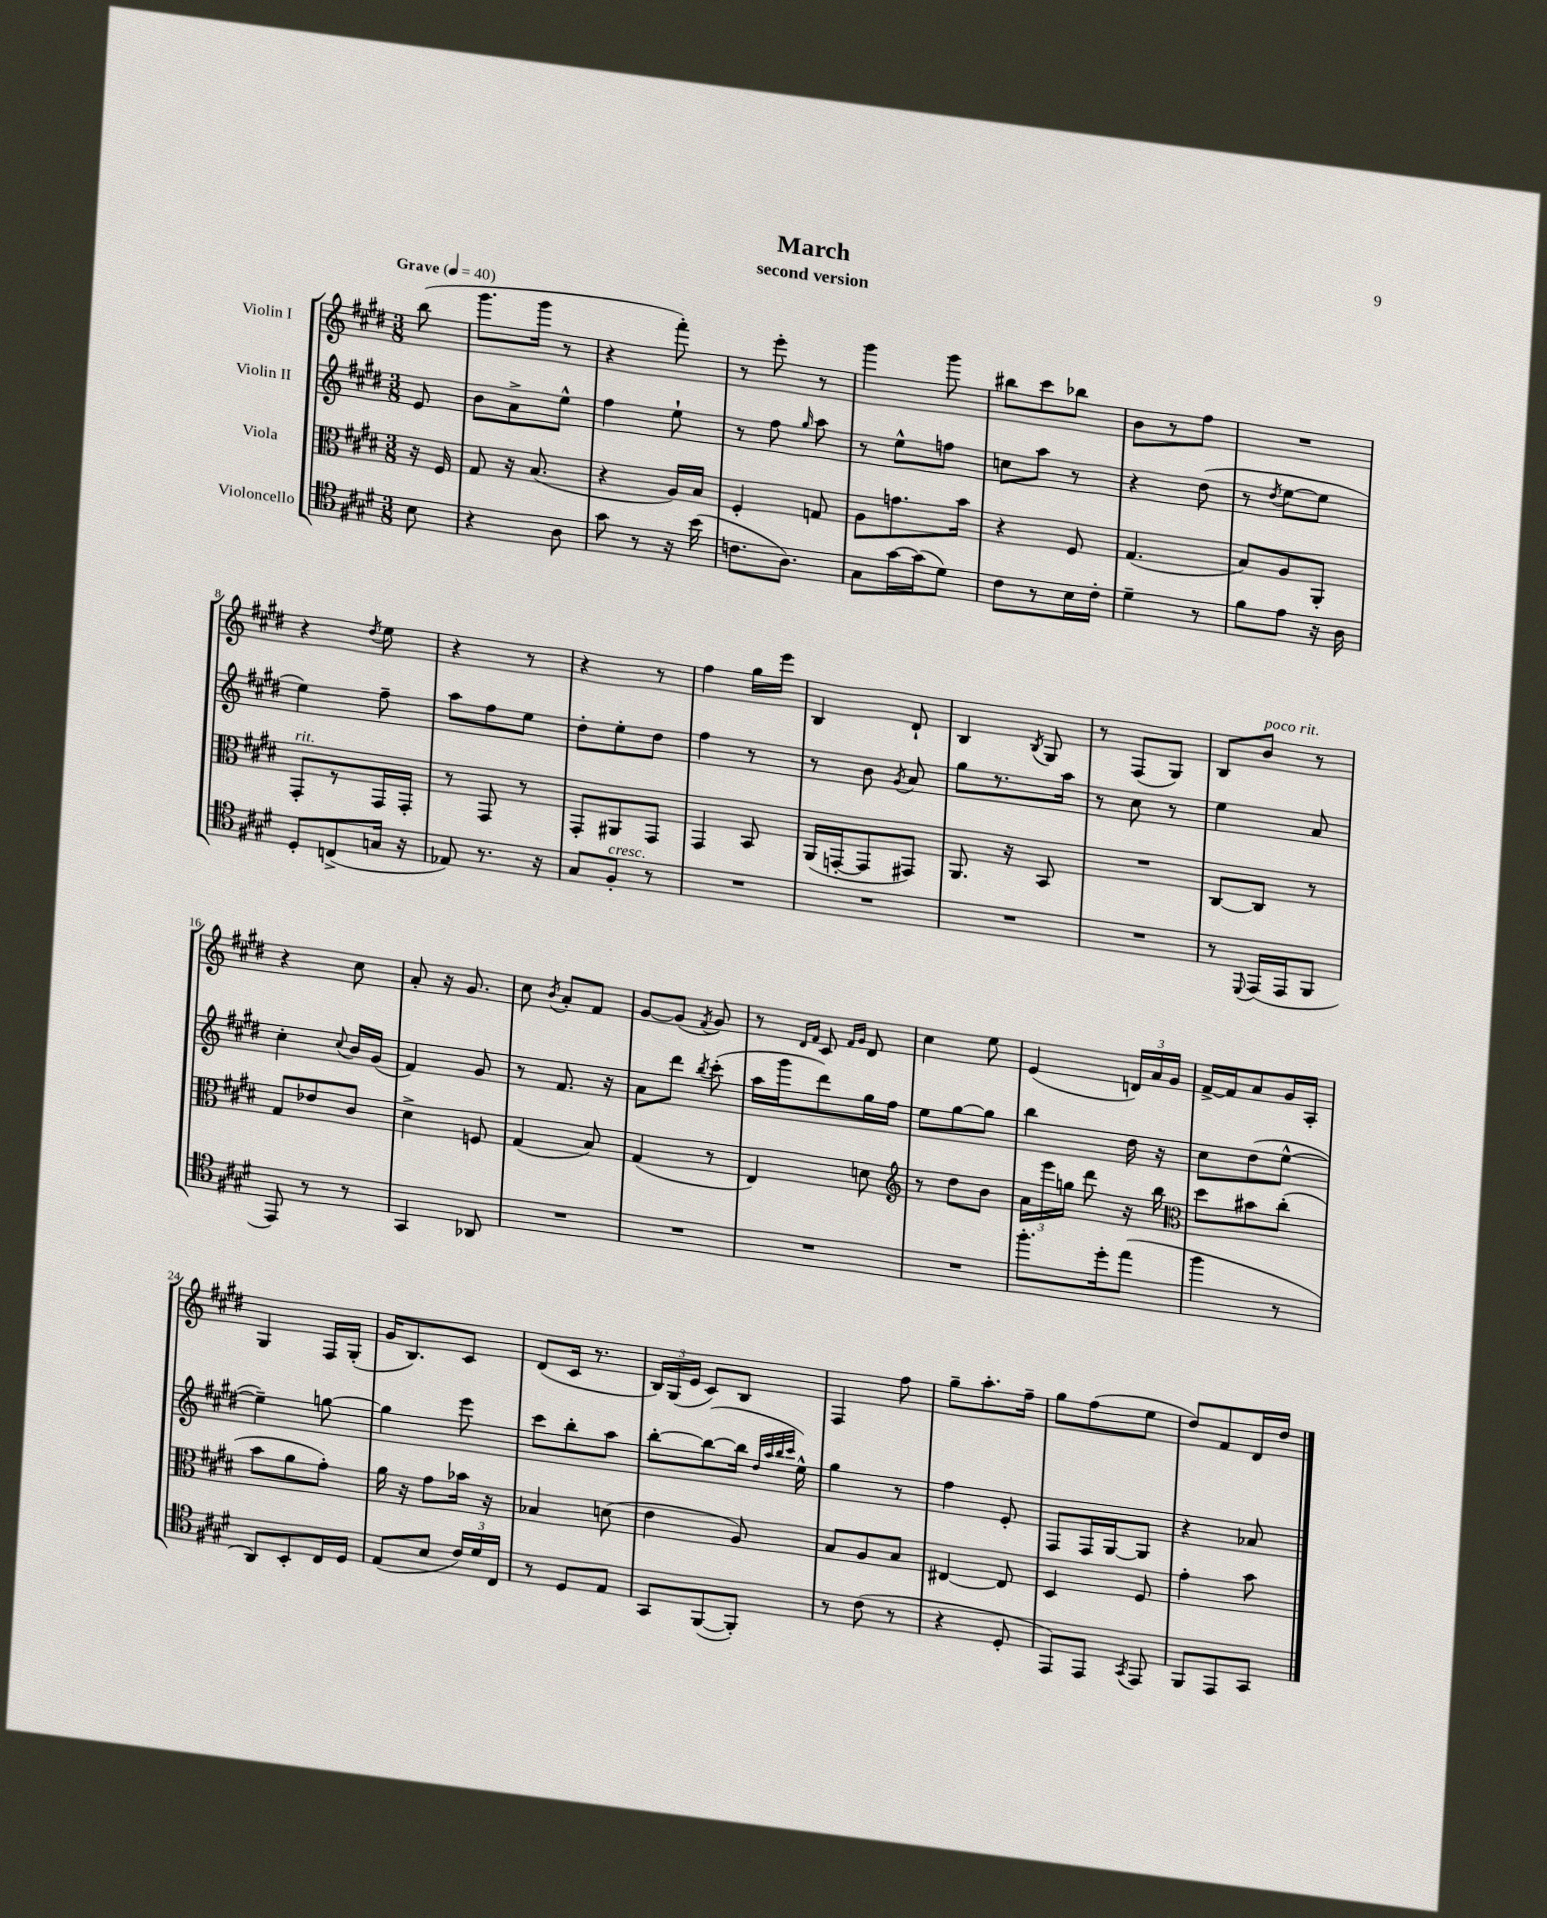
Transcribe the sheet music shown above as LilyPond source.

\header { title = "March" subtitle = "second version" }
<<
\new StaffGroup <<
\new Staff = "s0" \with { instrumentName = "Violin I" } {
    \clef treble \key e \major \numericTimeSignature \time 3/8 \partial 8 \tempo "Grave" 4 = 40
    \autoBeamOff b''8( |
    gis'''8.[ gis'''16] r8 |
    r4 fis'''8-.) |
    r8 e'''8-. r8 |
    gis'''4 gis'''8 |
    bis''8[ cis'''8 bes''8] |
    b'8[ r8 fis''8] |
    R4. |
    r4 \acciaccatura { dis''8 } e''8 |
    r4 r8 |
    r4 r8 |
    fis''4 gis''16[ e'''16] |
    b4 dis'8-! |
    b4 \acciaccatura { b8 } gis8 |
    r8 fis8[( gis8]) |
    b8[ b'8]^\markup { \italic "poco rit." } r8 |
    r4 cis''8 |
    a'8-. r16 gis'8. |
    cis''8 \acciaccatura { b'8 } a'8[-. fis'8] |
    gis'8[~ gis'8]( \acciaccatura { fis'8 } gis'8) |
    r8 \grace { dis'16[ fis'16] } cis'8 \grace { fis'16[ gis'16] } dis'8 |
    cis''4 e''8 |
    e'4( \tuplet 3/2 { d'16[) a'16 gis'16] } |
    fis'16[~-> fis'16 a'8 gis'16 a16]-. |
    gis4 fis16[ gis16]-.( |
    gis'16[ b8.) cis'8] |
    dis'8[( cis'16] r8. |
    \tuplet 3/2 { b16[) gis16( e'16] } cis'8[) b8] |
    fis4 fis''8 |
    gis''8[-- a''8.-. fis''16]-- |
    gis''8[ fis''8( e''8] |
    dis''8[) fis'8 dis'16 dis''16] \bar "|." |
}
\new Staff = "s1" \with { instrumentName = "Violin II" } {
    \clef treble \key e \major \numericTimeSignature \time 3/8 \partial 8
    \autoBeamOff e'8 |
    b'8[ a'8-> e''8]-^ |
    fis''4 e''8-! |
    r8 fis''8 \grace { gis''16 } a''8 |
    r8 e''8[-^ f''8] |
    c''8[ a''8] r8 |
    r4 dis''8( |
    r8 \acciaccatura { dis''8 } e''8[~ e''8] |
    e''4) fis''8-- |
    a''8[ fis''8 e''8] |
    dis''8[-. e''8-. dis''8] |
    fis''4 r8 |
    r8 b'8 \acciaccatura { gis'8 } a'8 |
    gis''8[ r8. a''16] |
    r8 cis''8 r8 |
    e''4 a'8 |
    cis''4-. \appoggiatura { cis''8 } b'16[ gis'16]( |
    fis'4) gis'8 |
    r8 fis'8. r16 |
    a'8[ dis'''8] \acciaccatura { b''8 } cis'''8-.( |
    a''16[ gis'''16 dis'''8) gis''16 fis''16] |
    e''8[ gis''8~ gis''8] |
    b''4 dis''16 r16 |
    cis''8[ dis''8( e''8]~-^ |
    e''4--) g''8~ |
    g''4 e'''8 |
    cis'''8[ b''8-. a''8] |
    b''8[~-. b''8~( b''16] \grace { dis''32[ a''32 b''32 cis'''32] } e''16-^) |
    gis''4 r8 |
    fis''4 e'8-. |
    fis8[ fis16 gis16~ gis8] |
    r4 aes'8 \bar "|." |
}
\new Staff = "s2" \with { instrumentName = "Viola" } {
    \clef alto \key e \major \numericTimeSignature \time 3/8 \partial 8
    \autoBeamOff r16 fis16 |
    gis8 r16 b8.( |
    r4 a16[) b16] |
    fis4-. g8 |
    a8[ g'8. b'16] |
    r4 fis8 |
    gis4.( |
    b8[) a8 a,8]-. |
    gis,8[-.^\markup { \italic "rit." } r8 gis,16 gis,16]-. |
    r8 gis,8 r8 |
    gis,8[-. ais,8 gis,8] |
    gis,4 b,8 |
    a,16[( g,16~-. g,8 gis,8]) |
    a,8. r16 b,8 |
    R4. |
    cis8[~ cis8] r8 |
    gis8[ ees'8 cis'8] |
    dis'4-> f8 |
    gis4( b8) |
    gis4( r8 |
    e4) d'8 |
    \clef treble r8 dis''8[ b'8] |
    \tuplet 3/2 { a'16[ e'''16 g''16] } dis'''8 r16 b''16 |
    \clef alto dis''8[ bis'8 cis''8]-.( |
    b'8[ a'8 gis'8]-.) |
    a'16 r16 gis'8[ bes'16] r16 |
    bes4 d'8( |
    e'4 a8) |
    b8[ a8 b8] |
    eis4~ eis8 |
    dis4 fis8 |
    gis'4-. b'8 \bar "|." |
}
\new Staff = "s3" \with { instrumentName = "Violoncello" } {
    \clef tenor \key e \major \numericTimeSignature \time 3/8 \partial 8
    \autoBeamOff b8 |
    r4 a8 |
    gis'8 r8 r16 b'16( |
    c'8.[ a8.]) |
    gis8[ gis'16~ gis'16( dis'8]) |
    cis'8[ r8 b16 cis'16]-. |
    dis'4-- r8 |
    fis'8[ e'8] r16 a16 |
    dis8[-. c8->( g16] r16 |
    ees8) r8. r16 |
    gis8[ fis8]-.^\markup { \italic "cresc." } r8 |
    R4. |
    R4. |
    R4. |
    R4. |
    r8 \appoggiatura { dis,8 } e,16[( e,16 fis,8] |
    e,8) r8 r8 |
    gis,4 aes,8 |
    R4. |
    R4. |
    R4. |
    R4. |
    fis''8.[-. dis''16-. e''8]( |
    fis''4 r8 |
    a,8[) b,8-. cis16 dis16] |
    e8[( b8] \tuplet 3/2 { cis'16[) dis'16 cis16] } |
    r8 dis8[ e8] |
    gis,8[ fis,8~( fis,8]-.) |
    r8 cis'8( r8 |
    r4 dis8-. |
    e,8[) e,8] \acciaccatura { gis,8 } e,8 |
    fis,8[ e,8 gis,8] \bar "|." |
}
>>
>>
